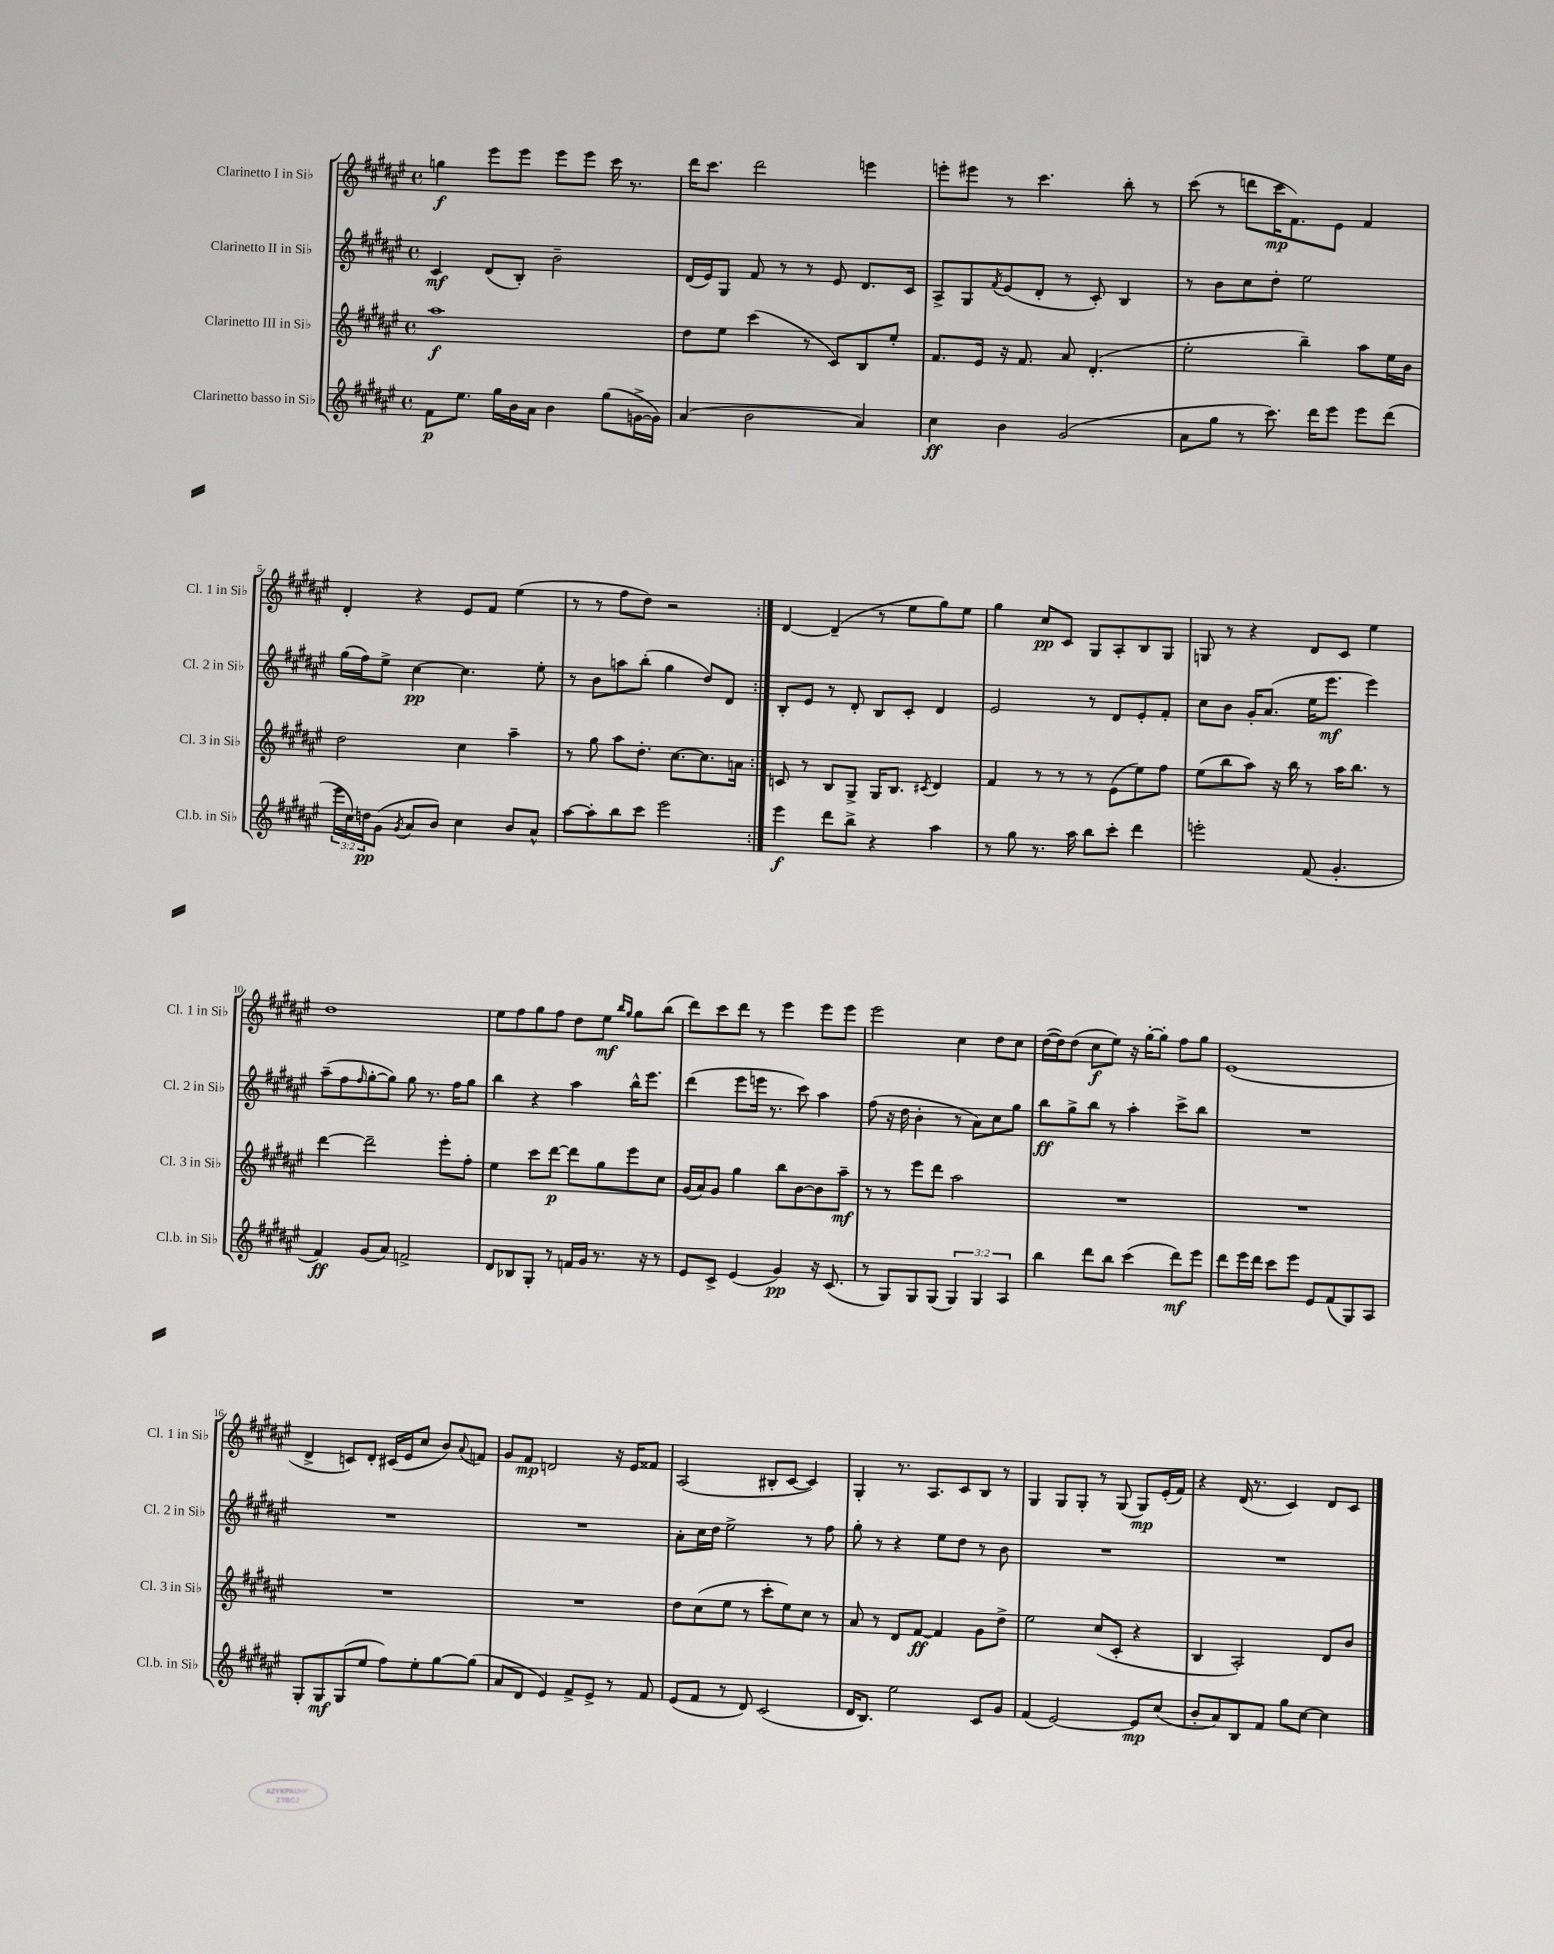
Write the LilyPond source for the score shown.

<<
\new StaffGroup <<
\new Staff = "s0" \with { instrumentName = "Clarinetto I in Sib" shortInstrumentName = "Cl. 1 in Sib" } {
    \clef treble \key fis \major \defaultTimeSignature \time 4/4
    \repeat volta 2 { g''4\f eis'''8 eis'''8 eis'''8 eis'''8 cis'''16 r8. |
    dis'''16 cis'''8. dis'''2 e'''4 |
    e'''8-. eis'''8 r8 cis'''4. b''8-. r8 |
    cis'''8( r8 d'''8 cis'''16\mp fis'8.) eis'8 fis'4 |
    dis'4-. r4 eis'8 fis'8 eis''4( |
    r8 r8 fis''8 dis''8) r2 | }
    dis'4~ dis'4--( r8 eis''8 gis''8) eis''8 |
    gis''4 cis''8\pp cis'8 gis8 ais8-. b8 gis8 |
    g8 r8 r4 dis'8 cis'8 eis''4 |
    dis''1 |
    eis''8 fis''8 gis''8 fis''8 dis''8 eis''8\mf \grace { b''16 gis''16 } gis''8 b''8( |
    dis'''8) cis'''8 dis'''8 r8 eis'''4 eis'''8 eis'''8 |
    eis'''2 cis''4 dis''8 cis''8 |
    dis''16~( dis''16) dis''8( cis''8\f eis''8) r16 gis''16~-. gis''8-. fis''8 gis''8 |
    eis'1( |
    dis'4-> c'8) dis'8-. cis'16( eis'16 cis''8 b'8) \appoggiatura { ais'8 } f'8 |
    gis'8 fis'8\mp d'2 r16 eis'16 fisis'8 |
    ais2( bis8-. cis'8~ cis'4) |
    gis4-. r8. ais8. cis'8 b8 r8 |
    gis4 gis8 gis8-. r8 gis8( gis8\mp) eis'16-.( fis'16) |
    r4 dis'16( r8. cis'4) dis'8 cis'8 \bar "|." |
}
\new Staff = "s1" \with { instrumentName = "Clarinetto II in Sib" shortInstrumentName = "Cl. 2 in Sib" } {
    \clef treble \key fis \major \defaultTimeSignature \time 4/4
    \repeat volta 2 { cis'4\mf dis'8( b8-.) b'2-- |
    dis'16( eis'16) gis8 fis'8 r8 r8 eis'8 dis'8. cis'16 |
    ais8-> gis8 \acciaccatura { fis'8 } eis'8( dis'8-. r8 cis'8-.) b4 |
    r8 b'8 cis''8 dis''8-. eis''2 |
    gis''16( fis''16) eis''8-> cis''4~\pp cis''4. eis''8-. |
    r8 b'8 a''8 b''8-.( gis''4 dis''8) dis'8 | }
    b8-. eis'8 r8 dis'8-. b8 cis'8-. dis'4 |
    eis'2 r8 dis'8 eis'8-. fis'8-. |
    cis''8 b'8 gis'16-. ais'8.( eis''16 eis'''8.\mf eis'''4) |
    ais''8--( fis''8 \grace { fis''16 } gis''8~-. gis''8) gis''8 r8. fis''16 gis''8 |
    b''4 r4 ais''4 b''16-^ eis'''8. |
    dis'''4( eis'''8 e'''16 r8. cis'''8) ais''4 |
    fis''8( r16 dis''16 b'4-. r8 ais'8) cis''8 gis''8 |
    b''8\ff gis''8-> b''8 r8 ais''4-. cis'''8-> b''8 |
    R1 |
    R1 |
    R1 |
    ais'8-. cis''16 dis''16 eis''2-> r8 fis''8 |
    gis''8-. r8 r4 eis''8 dis''8 r8 b'8 |
    R1 |
    R1 \bar "|." |
}
\new Staff = "s2" \with { instrumentName = "Clarinetto III in Sib" shortInstrumentName = "Cl. 3 in Sib" } {
    \clef treble \key fis \major \defaultTimeSignature \time 4/4
    \repeat volta 2 { ais''1\f |
    dis''8 eis''8 cis'''4( r8 cis'8) b8 eis''8-. |
    fis'8. eis'16 r16 fis'8. ais'8 dis'4.-.( |
    eis''2-. b''4--) ais''8 eis''16 b'16 |
    dis''2 cis''4 ais''4-- |
    r8 gis''8 ais''8 dis''8.-. cis''8.~ cis''8. a'16 | }
    c'8 r8 b8 gis8-> gis16 b8. \acciaccatura { cis'8 } dis'4 |
    fis'4 r8 r8 r8 eis'8( eis''8) fis''8 |
    eis''8( b''8 ais''8) r16 b''16 r8 ais''16 b''8. r8 |
    dis'''4~ dis'''2-- eis'''8-. fis''8-. |
    eis''4 cis'''8 dis'''8~\p dis'''8 gis''8 eis'''8 cis''8 |
    gis'16( ais'16) gis'8 gis''4 b''8 b'8~ b'8 ais''8--\mf |
    r8 r8 eis'''8 dis'''8 ais''2 |
    R1 |
    R1 |
    R1 |
    R1 |
    dis''8 cis''8( eis''8 r8 cis'''8-. eis''8) cis''8 r8 |
    ais'8 r8 dis'8 fis'8~\ff fis'4 gis'8 dis''8-> |
    eis''2 cis''8( cis'8-. r4 |
    b4 ais2-.) dis'8 b'8 \bar "|." |
}
\new Staff = "s3" \with { instrumentName = "Clarinetto basso in Sib" shortInstrumentName = "Cl.b. in Sib" } {
    \clef treble \key fis \major \defaultTimeSignature \time 4/4 \override Staff.TupletNumber.text = #tuplet-number::calc-fraction-text
    \repeat volta 2 { fis'8\p eis''8. gis''16 b'16 ais'16 b'4 gis''8( g'16~-> g'16) |
    ais'4( b'2 ais'4) |
    cis''4\ff b'4 gis'2( |
    ais'8 gis''8 r8 cis'''8.) dis'''16 eis'''8 eis'''8 dis'''8( |
    \tuplet 3/2 { eis'''16 cis''16) d''16\pp } gis'8( \acciaccatura { gis'8 } ais'8 b'8) cis''4 b'8 ais'8-^ |
    ais''8~ ais''8-. b''8 cis'''8 eis'''2 | }
    eis'''4\f dis'''8 b''8-> r4 ais''4 |
    r8 gis''8 r8. ais''16 b''8 cis'''8-. dis'''4 |
    e'''2-. fis'8( gis'4.-. |
    fis'4\ff) gis'8( ais'8) f'2-> |
    dis'8 bes8 gis8-. r8 f'16 gis'16 r8. r16 r8 |
    eis'8 cis'8-> eis'4( gis'4\pp) r16 cis'8.( |
    r8 gis8) gis8 gis8( \tuplet 3/2 { gis4) gis4 ais4 } |
    b''4 dis'''8 b''8 cis'''4( dis'''8\mf) eis'''8 |
    dis'''8 eis'''16 dis'''16 cis'''8 eis'''8 eis'8 fis'8( gis8) ais8 |
    gis8-. gis8\mf gis8( eis''8 fis''8) eis''8-. gis''8~ gis''8( |
    ais'8 dis'8 eis'4) fis'8-> eis'8-> r8 fis'8 |
    eis'8( fis'8 r8 dis'8) cis'2( |
    dis'16 b8.) eis''2 cis'8 gis'8 |
    fis'4( eis'2~) eis'8\mp cis''8( |
    b'8-. ais'8) b8 fis'8 gis''8 cis''8~ cis''4 \bar "|." |
}
>>
>>
